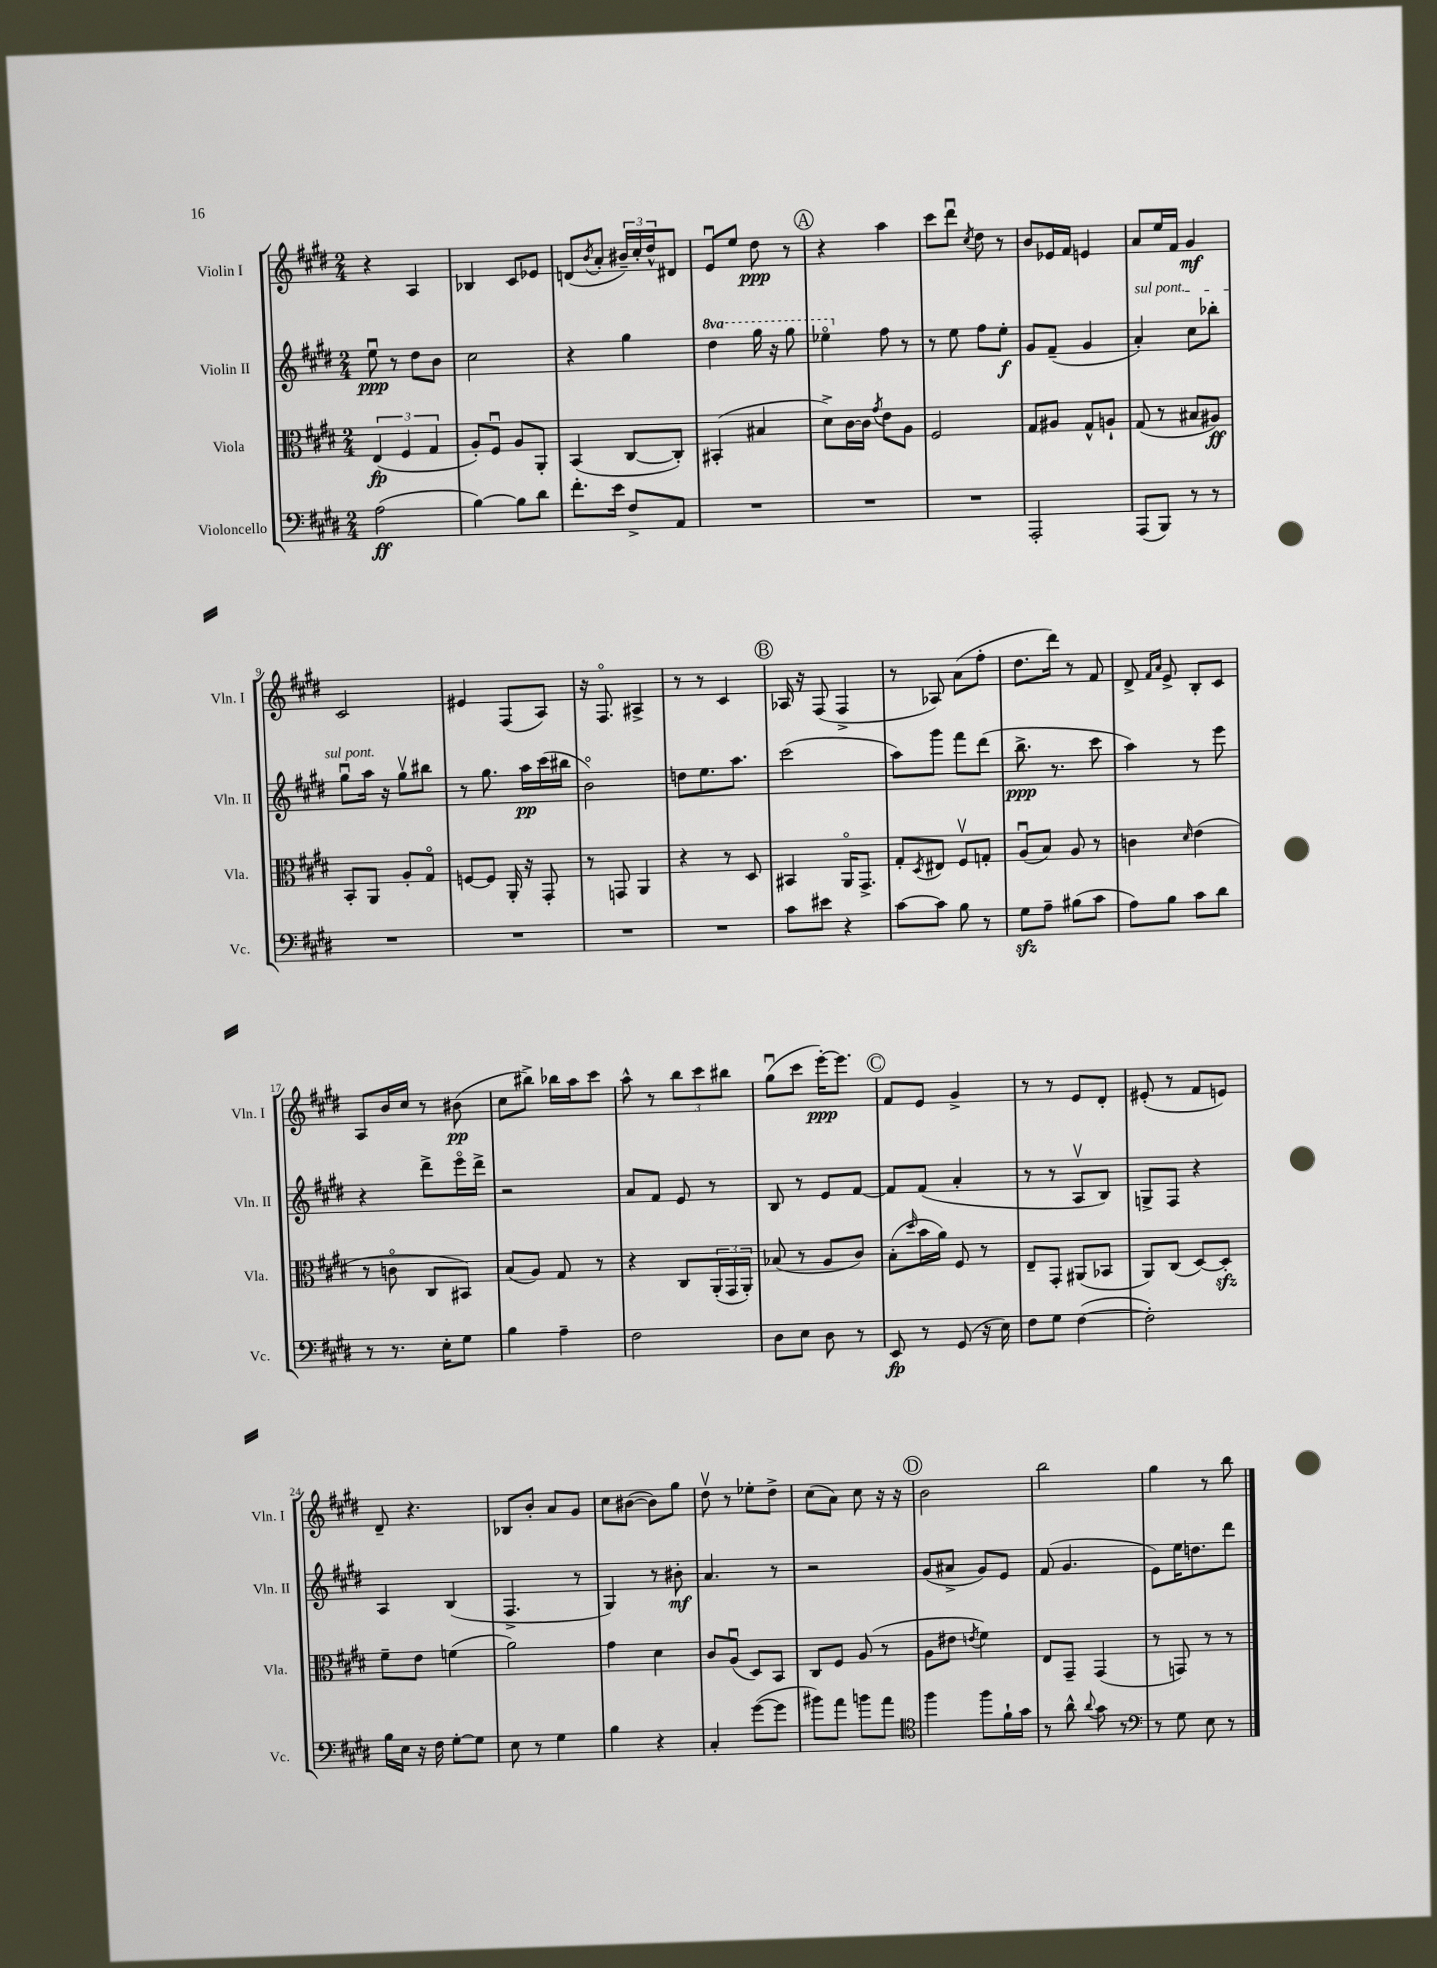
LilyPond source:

<<
\new StaffGroup <<
\new Staff = "s0" \with { instrumentName = "Violin I" shortInstrumentName = "Vln. I" } {
    \clef treble \key e \major \numericTimeSignature \time 2/4
    r4 a4 |
    bes4 cis'8 ees'8 |
    d'8( \acciaccatura { b'8 } a'8-. \tuplet 3/2 { bis'16--) cis''16-. dis''16-^ } dis'8 |
    e'8\downbow e''8 dis''8\ppp r8 |
    \mark \markup { \circle "A" } r4 a''4 |
    cis'''8 dis'''8\downbow \acciaccatura { cis''8 } dis''8 r8 |
    b'8 ees'16 fis'16 e'4 |
    a'8 e''16 fis'16 gis'4\mf |
    cis'2 |
    eis'4 fis8( a8) |
    r16 fis8.\flageolet ais4-> |
    r8 r8 cis'4 |
    \mark \markup { \circle "B" } aes16 r16 fis8( fis4-> |
    r8 aes8) a'8( fis''8-. |
    dis''8. dis'''16) r8 fis'8 |
    dis'8-> \grace { fis'16 a'16 } e'8-> b8-. cis'8 |
    a8 b'16 cis''16 r8 bis'8\pp( |
    cis''8 bis''8->) bes''16 a''16 cis'''8 |
    a''8-^ r8 \tuplet 3/2 { b''8 cis'''8 bis''8 } |
    gis''8\downbow( cis'''8 e'''16~-.\ppp) e'''8. |
    \mark \markup { \circle "C" } fis'8 e'8 gis'4-> |
    r8 r8 e'8 dis'8-. |
    eis'8-.( r8 fis'8 e'8) |
    dis'8-- r4. |
    bes8 b'8-. a'8 gis'8 |
    cis''8 bis'8~( bis'8) gis''8 |
    dis''8\upbow r8 ees''8-. dis''8-> |
    cis''8( a'8) cis''8 r16 r16 |
    \mark \markup { \circle "D" } b'2 |
    b''2 |
    gis''4 r8 b''8 \bar "|." |
}
\new Staff = "s1" \with { instrumentName = "Violin II" shortInstrumentName = "Vln. II" } {
    \clef treble \key e \major \numericTimeSignature \time 2/4 \set Staff.ottavationMarkups = #ottavation-simple-ordinals
    e''8\downbow\ppp r8 dis''8 b'8 |
    cis''2 |
    r4 gis''4 |
    \ottava #1 dis'''4 gis'''16 r16 gis'''8 |
    \mark \markup { \circle "A" } ees'''4\flageolet \ottava #0 fis''8 r8 |
    r8 e''8 fis''8 e''8-.\f |
    gis'8 fis'8--( gis'4 |
    \once \override TextSpanner.bound-details.left.text = \markup { \italic "sul pont." } a'4-.\startTextSpan) cis''8 bes''8-. |
    gis''8\downbow a''16\stopTextSpan r16 gis''8\upbow bis''8 |
    r8 gis''8. a''16\pp cis'''16( bis''16 |
    b'2\flageolet) |
    d''8 e''8. a''8. |
    \mark \markup { \circle "B" } cis'''2( |
    a''8) gis'''8 fis'''8 dis'''8( |
    b''8.->\ppp r8. cis'''8 |
    a''4) r8 e'''8 |
    r4 dis'''8-> e'''16\flageolet dis'''16-> |
    r2 |
    a'8 fis'8 e'8 r8 |
    b8 r8 e'8 fis'8~ |
    \mark \markup { \circle "C" } fis'8 fis'8( a'4-. |
    r8 r8 a8\upbow b8) |
    g8-> fis8 r4 |
    a4 b4( |
    fis4.-> r8 |
    gis4) r8 bis'8-.\mf |
    a'4. r8 |
    r2 |
    \mark \markup { \circle "D" } gis'8( ais'8-> gis'8) e'8 |
    fis'8( gis'4. |
    e'8) e''16 d''8. dis'''8 \bar "|." |
}
\new Staff = "s2" \with { instrumentName = "Viola" shortInstrumentName = "Vla." } {
    \clef alto \key e \major \numericTimeSignature \time 2/4
    \tuplet 3/2 { e4\fp( fis4 gis4 } |
    a8-.) fis8\downbow a8 a,8-. |
    b,4( cis8~ cis8-.) |
    bis,4-.( bis4 |
    \mark \markup { \circle "A" } dis'8->) cis'16~ cis'16 \acciaccatura { gis'8 } e'8 a8 |
    fis2 |
    gis8 ais8 gis8-^ a8-! |
    gis8( r8 bis8 ais8\ff) |
    b,8-. a,8 a8-. gis8\flageolet |
    f8~ f8 a,16-. r16 gis,8-. |
    r8 g,8 a,4 |
    r4 r8 dis8 |
    \mark \markup { \circle "B" } bis,4 a,16\flageolet gis,8.-> |
    gis8-. \acciaccatura { dis8 } eis8 fis8\upbow g8-. |
    a8\downbow( b8) a8 r8 |
    c'4 \grace { dis'16 } e'4( |
    r8 c'8\flageolet cis8 bis,8) |
    b8( a8) gis8 r8 |
    r4 cis8 \tuplet 3/2 { a,16-.( gis,16 a,16-.) } |
    bes8( r8 a8 cis'8) |
    \mark \markup { \circle "C" } b8-.( \grace { dis''16 } b'16 a'16) fis8 r8 |
    e8-- gis,8-. ais,8( bes,8 |
    a,8) cis8( dis8~) dis8-.\sfz |
    fis'8-- e'8 f'4( |
    a'2) |
    gis'4 dis'4 |
    cis'8 a8\downbow( dis8) b,8 |
    cis8 fis8 a8( r8 |
    \mark \markup { \circle "D" } a8 eis'8 \acciaccatura { e'8 } fis'4) |
    e8 gis,8-- gis,4( |
    r8 g,8) r8 r8 \bar "|." |
}
\new Staff = "s3" \with { instrumentName = "Violoncello" shortInstrumentName = "Vc." } {
    \clef bass \key e \major \numericTimeSignature \time 2/4
    a2\ff( |
    b4~) b8 dis'8 |
    fis'8.-. e'16 fis8-> a,8 |
    R2 |
    \mark \markup { \circle "A" } R2 |
    R2 |
    a,,2-. |
    a,,8( b,,8) r8 r8 |
    R2 |
    R2 |
    R2 |
    R2 |
    \mark \markup { \circle "B" } cis'8 eis'8 r4 |
    cis'8~ cis'8 b8 r8 |
    gis8\sfz a8-- bis8( cis'8 |
    a8) b8 cis'8 dis'8 |
    r8 r8. e16-. gis8 |
    b4 a4-- |
    fis2 |
    dis8 e8 dis8 r8 |
    \mark \markup { \circle "C" } e,8\fp r8 gis,8( r16 e16) |
    fis8 gis8 fis4~( |
    fis2-.) |
    b16 e16 r16 fis16 gis8~-. gis8 |
    e8 r8 gis4 |
    b4 r4 |
    cis4-. gis'8~( gis'8 |
    bis'8) a'8 b'8 a'8 |
    \mark \markup { \circle "D" } \clef tenor fis''4 fis''8 fis'16-! gis'16 |
    r8 a'8-^ \appoggiatura { a'8 } gis'8 r8 |
    \clef bass r8 gis8 e8 r8 \bar "|." |
}
>>
>>
